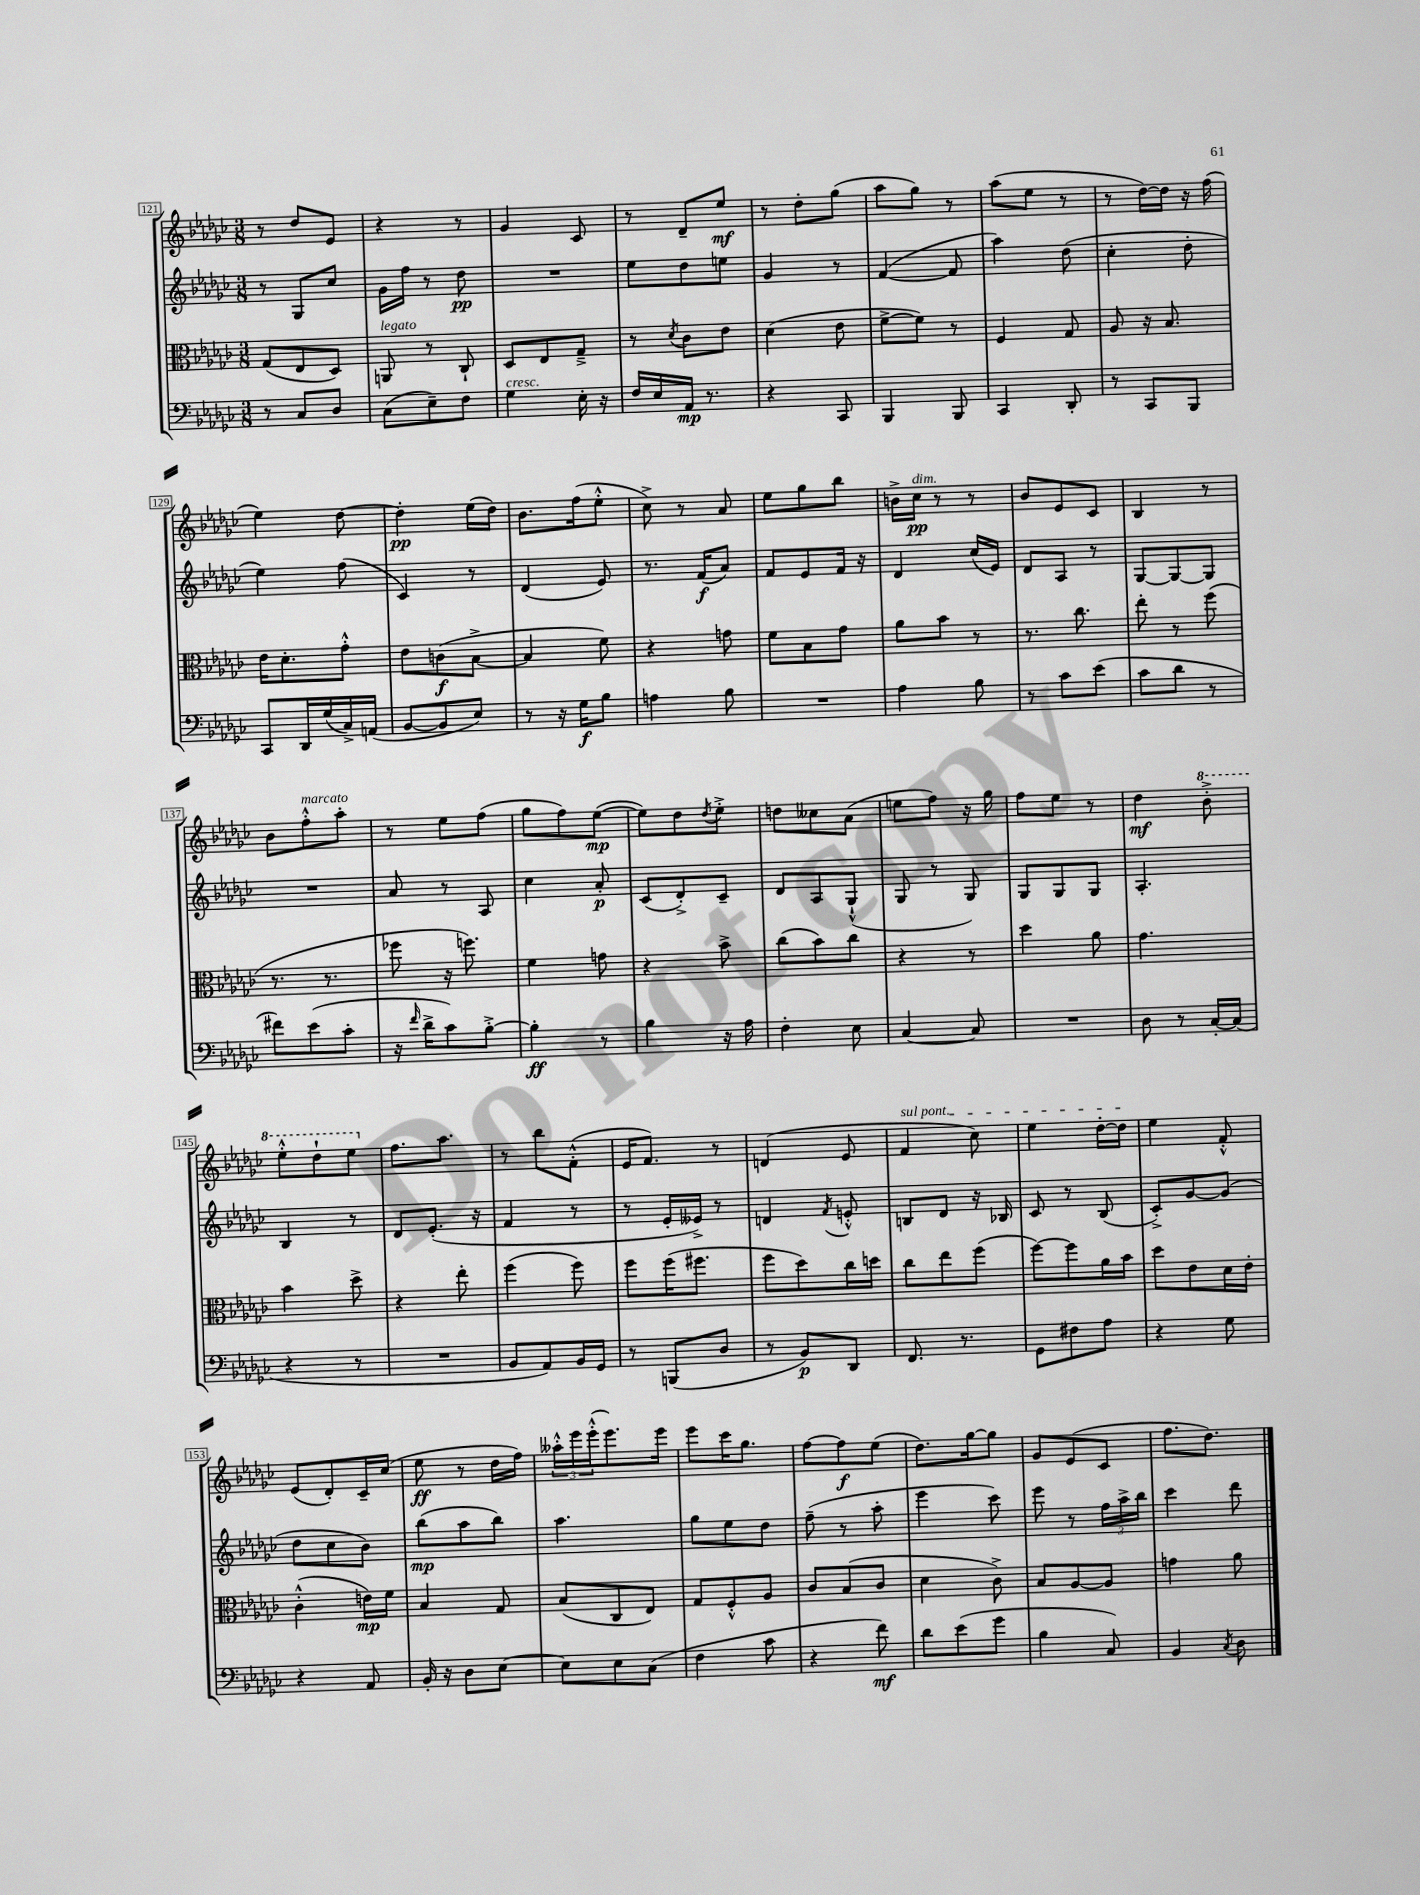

**kern	**kern	**kern	**kern
*staff4	*staff3	*staff2	*staff1
*clefF4	*clefC3	*clefG2	*clefG2
*k[b-e-a-d-g-c-]	*k[b-e-a-d-g-c-]	*k[b-e-a-d-g-c-]	*k[b-e-a-d-g-c-]
*M3/8	*M3/8	*M3/8	*M3/8
8r	(8G-	8r	8r
8C-	8E-	8G-	8dd-
8D-	8D-)	8cc-	8e-
=	=	=	=
(8C-	8AA	16g-	4r
.	.	16ff	.
8E-~)	8r	8r	.
8F	8C-`	8dd-	8r
=	=	=	=
4G-	8D-	4.r	4g-
.	8E-	.	.
16E-'	8G-~^	.	8c-
16r	.	.	.
=	=	=	=
16F	8r	8ee-	8r
16E-	.	.	.
.	8qd-	.	.
16AA-	8c-	8dd-	8d-~
8.r	.	.	.
.	8e-	8ee	8ee-
=	=	=	=
4r	(4d-	4g-	8r
.	.	.	8dd-'
8CC-	8e-	8r	(8gg-
=	=	=	=
4BBB-	[8f^	([4f	8aa-
.	8f])	.	8gg-)
8BBB-	8r	8f]	8r
=	=	=	=
4CC-	4F	4aa-)	(8aa-
.	.	.	8ee-
8DD-'	8G-	(8dd-	8r
=	=	=	=
8r	8A-	4cc-'	8r
8CC-	16r	.	[16dd-)
.	8.B-	.	16dd-]
8BBB-	.	8dd-'	16r
.	.	.	(16ff
=	=	=	=
8CC-	16e-	4ee-)	4ee-)
.	8.d-'	.	.
16DD-	.	.	.
(16G-	.	.	.
16C-^)	8g-'^^	(8ff	[8dd-
(16AA	.	.	.
=	=	=	=
[8BB-	8e-	4c-)	4dd-']
8BB-]	(8c	.	.
8E-)	[8B-^	8r	(16ee-
.	.	.	16dd-)
=	=	=	=
8r	4B-]	(4d-	8.b-
16r	.	.	.
16G-	.	.	(16ff
8B-	8f)	8e-)	8ee-'^^
=	=	=	=
4A	4r	8.r	8cc-^)
.	.	.	8r
.	.	(16f	.
8B-	8g	8a-)	8a-
=	=	=	=
4.r	8f	8f	8ee-
.	8B-	8e-	8gg-
.	8g-	16f	8bb-
.	.	16r	.
=	=	=	=
4A-	8a-	4d-	16b^
.	.	.	16cc-
.	8b-	.	8r
8B-	8r	(16cc-	8r
.	.	16e-)	.
=	=	=	=
8r	8.r	8d-	8b-
8c-	.	8A-	8e-
.	8.cc-	.	.
(8e-	.	8r	8c-
=	=	=	=
8c-	8ee-'	[8G-	4B-
8d-	8r	8G-_	.
8r	(8ff	8G-]	8r
=	=	=	=
8f#)	8.r	4.r	8b-
(8e-	.	.	8ff'^^
.	8.r	.	.
8c-'	.	.	8aa-'
=	=	=	=
16r	8ff-	8a-	8r
16qqf	.	.	.
16d-^	.	.	.
8c-)	16r	8r	8ee-
.	8.ff)	.	.
[8B-'^	.	8A-	(8ff
=	=	=	=
4B-']	4f	4cc-	8gg-
.	.	.	8ff)
8r	8g	8a-'	([8ee-
=	=	=	=
4B-	4r	(8c-	8ee-])
.	.	8d-'^)	8dd-
.	.	.	8qdd-
16r	8b-^	8c-~	8ee-'^
16A-	.	.	.
=	=	=	=
4F'	(8cc-	8d-	8dd
.	8b-)	8A-	8cc--
8E-	8cc-	(8G-`^^	(8a-
=	=	=	=
[4C-	4r	8G-	8ee
.	.	8r	8ff)
8C-]	8r	8G-)	16r
.	.	.	16gg-
=	=	=	=
4.r	4dd-	8G-	8ff
.	.	8G-	8ee-
.	8a-	8G-	8r
=	=	=	=
8D-	4.g-	4.A-'	4dd-
8r	.	.	.
[16C-'	.	.	8bb-'^
(16C-]	.	.	.
=	=	=	=
4r	4b-	4B-	8eee-'^^
.	.	.	8ddd-`
8r	8dd-^	8r	8eee-
=	=	=	=
4.r	4r	8d-	8.ff
.	.	(8.e-'	.
.	.	.	8.aa-
.	8ee-'	.	.
.	.	16r	.
=	=	=	=
8BB-	(4ff	4f	8r
8AA-)	.	.	8bb-
16BB-	8ff)	8r	(8f'^^
16GG-	.	.	.
=	=	=	=
8r	8ff	8r	16e-
.	.	.	8.f)
(8BBB	(16ff	16e-'	.
.	8.ff#	16e--^)	.
8D-	.	8r	8r
=	=	=	=
8r	8ff	4d	(4d
8BB-)	8dd-)	.	.
.	.	8qf	.
8DD-	16cc-	8e'^^	8e-
.	16dd	.	.
=	=	=	=
8.FF	8cc-	8B	4f
.	8ee-	8d-	.
8.r	.	.	.
.	(8ff	16r	8cc-)
.	.	16B-	.
=	=	=	=
8GG-	[8ff)	8c-	4ee-
8F#	8ff]	8r	.
8A-	16a-	(8B-	[16dd-'
.	16b-	.	16dd-]
=	=	=	=
4r	8dd-	8c-'^)	4ee-
.	8e-	[8g-	.
8G-	16d-	(8g-]	8f'^^
.	16e-'	.	.
=	=	=	=
4r	(4c-'^^	8dd-	(8e-
.	.	8cc-	8d-')
8AA-	16e)	8b-)	16c-~
.	16f	.	(16cc-
=	=	=	=
16BB-'	4B-	(8bb-	8ee-
16r	.	.	.
8D-	.	8aa-	8r
[8E-	8G-	8bb-)	16dd-
.	.	.	16ff)
=	=	=	=
8E-]	(8B-	4.aa-	24aa--'^^
.	.	.	24eee-
.	.	.	(24eee-'^^
8E-	8C-	.	8.eee-)
(8C-	8E-)	.	.
.	.	.	16eee-
=	=	=	=
4F	8G-	8gg-	8eee-
.	8F'^^	8ee-	16ccc-
.	.	.	8.gg-
8c-	8A-	8dd-	.
=	=	=	=
4r	8c-	(8ff~	[8ff
.	(8B-	8r	8ff]
8f)	8c-	8aa-'	(8ee-
=	=	=	=
8d-	4d-	4eee-	8.dd-)
(8e-	.	.	.
.	.	.	[16gg-
8g-	8c-^)	8ccc-)	8gg-]
=	=	=	=
4B-	8B-	8eee-	8g-
.	[8A-	8r	(8e-
8C-)	8A-]	24ff	8c-
.	.	24aa-^	.
.	.	24bb-	.
=	=	=	=
4BB-	4g	4ccc-	8.ff
.	.	.	8.dd-)
8qC-	.	.	.
8D-	8a-	8ddd-	.
==	==	==	==
*-	*-	*-	*-
